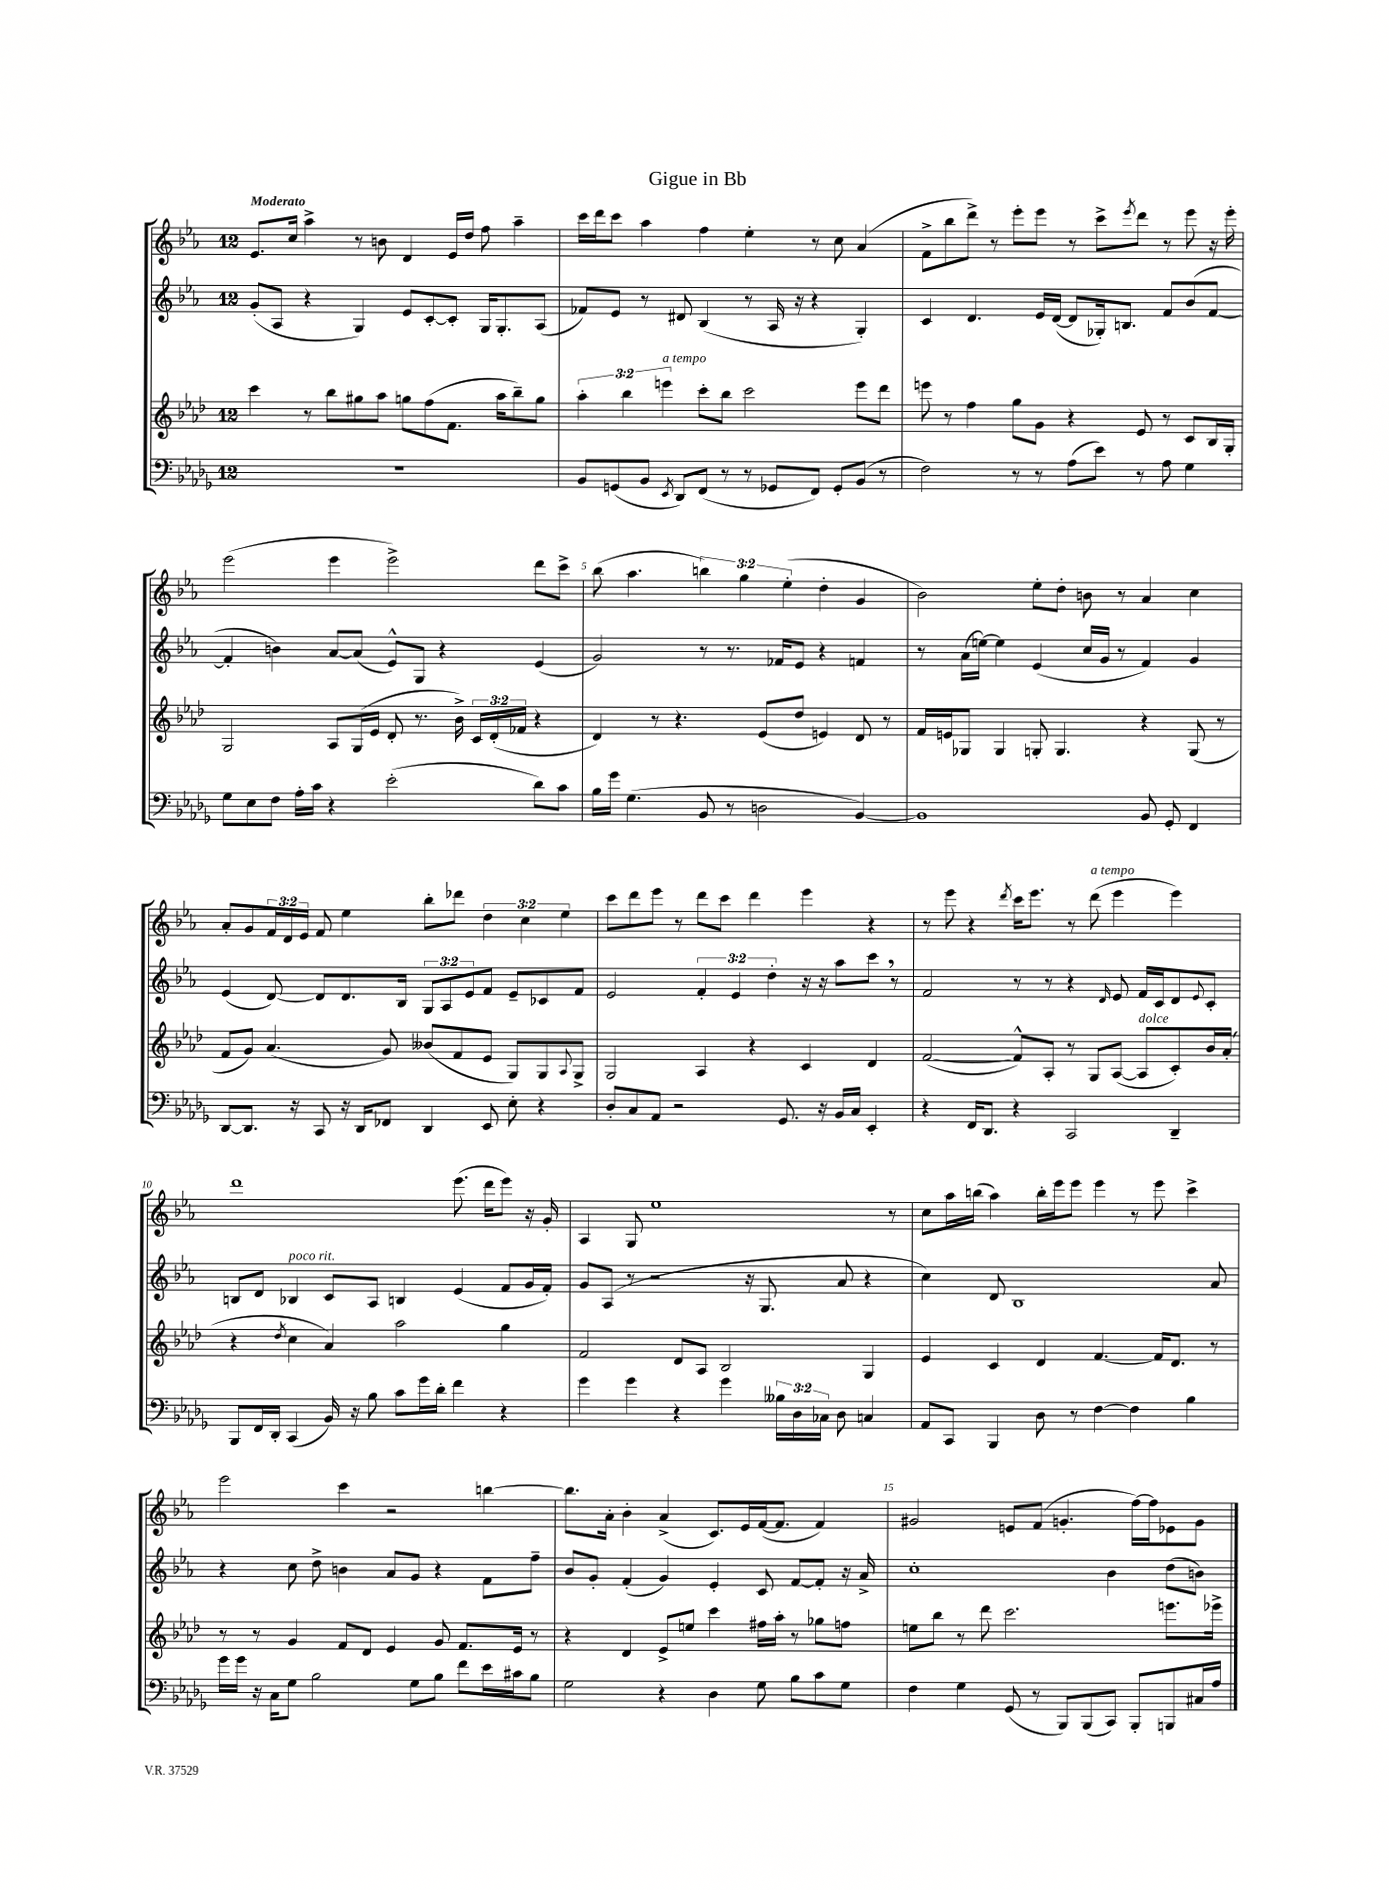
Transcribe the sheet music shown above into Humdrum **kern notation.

**kern	**kern	**kern	**kern
*staff4	*staff3	*staff2	*staff1
*clefF4	*clefG2	*clefG2	*clefG2
*k[b-e-a-d-g-]	*k[b-e-a-d-]	*k[b-e-a-]	*k[b-e-a-]
*M12/8	*M12/8	*M12/8	*M12/8
1.r	4ccc	(8g'	8.e-
.	.	8A-	.
.	.	.	16cc
.	8r	4r	4aa-^
.	8bb-	.	.
.	8gg#	4G)	8r
.	8aa-	.	8b
.	8gg	8e-	4d
.	(8ff	[8c'	.
.	8.f	8c']	16e-
.	.	.	16dd
.	.	16G	8ff
.	16aa-	8.G'	.
.	8bb-~)	.	4aa-~
.	8gg	(8A-	.
=	=	=	=
8BB-	6aa-'	8f-)	16ccc
.	.	.	16ddd
(8GG	.	8e-	8ccc
.	6bb-	.	.
8BB-	.	8r	4aa-
.	6eee	.	.
8qEE-	.	.	.
8DD-)	.	8d#	.
(8FF	8ccc'	(4B-	4ff
8r	8bb-	.	.
8r	2ccc	8r	4ee-'
8GG-	.	16A-	.
.	.	16r	.
8FF)	.	4r	8r
8GG-'	.	.	8cc
(8BB-	8eee	4G')	(4a-
8r	8ddd-	.	.
=	=	=	=
2F)	8eee	4c	8f^
.	8r	.	8bb-
.	4ff	4.d	8ddd^)
.	.	.	8r
8r	8gg	.	8eee-'
8r	8g	16e-	8eee-
.	.	([16d	.
(8A-	4r	8d]	8r
8e-)	.	16G-')	8ccc^
.	.	8.B	.
.	.	.	8qeee-
8r	8e-	.	8ddd
8A-	8r	8f	8r
4G-	8c	(8b-	8eee-
.	16B-	[8f	16r
.	16G'	.	16eee-'
=	=	=	=
8G-	2G	4f']	(2eee-
8E-	.	.	.
8F	.	4b)	.
16A-'	.	.	.
16c	.	.	.
4r	8A-	[8a-	4eee-
.	(16G	(8a-]	.
.	16e-	.	.
(2e-'	8d-'	8e-^^)	2eee-^)
.	8.r	8G	.
.	.	4r	.
.	16b-^)	.	.
.	24c	.	.
.	(24d-'	.	.
.	24f-	.	.
8d-)	4r	(4e-	8ddd
8c	.	.	8ccc^
=	=	=	=
16B-	4d-)	2g)	(8bb-
16g-	.	.	.
(4.G-	.	.	4.aa-
.	8r	.	.
.	4.r	.	.
8BB-	.	8r	6bb)
8r	.	8.r	.
.	.	.	6gg
2D	(8e-	.	.
.	.	16f-	.
.	.	.	(6ee-'
.	8dd-	8e-	.
.	4e)	4r	4dd'
[4BB-)	8d-	4f	4g
.	8r	.	.
=	=	=	=
1BB-]	16f	8r	2b-)
.	16e	.	.
.	8G-	(16a-	.
.	.	[16ee)	.
.	4G-	4ee]	.
.	8G'	(4e-	8ee-'
.	4.G	.	8dd'
.	.	16cc	8b
.	.	16g	.
.	.	8r	8r
8BB-	4r	4f)	4a-
8GG-'	.	.	.
4FF	(8G	4g	4cc
.	8r	.	.
=	=	=	=
[8DD-	8f	(4e-	8a-'
8.DD-]	8g)	.	8g
.	(4.a-	[8d)	24f
.	.	.	24d
16r	.	.	.
.	.	.	24e-
8CC	.	8d]	8f
16r	.	8.d	4ee-
16DD-	.	.	.
8FF-	8g)	.	.
.	.	16B-	.
4DD-	(8b--	12G	8bb-'
.	.	12A-	.
.	8f	.	8ddd-
.	.	12e-	.
8EE-	8e-	8f	6dd
8E-'	8G)	8e-~	.
.	.	.	6cc
4r	8G	8c-	.
.	.	.	6ee-
.	8qqA-	.	.
.	8G^	8f	.
=	=	=	=
8D-'	2G	2e-	8ccc
8C	.	.	8ddd
8AA-	.	.	8eee-
2r	.	.	8r
.	4A-	6f'	8ddd
.	.	.	8ccc
.	.	6e-	.
.	4r	.	4ddd
.	.	6dd'	.
8.GG-	.	.	.
.	4c	16r	4eee-
16r	.	16r	.
16BB-	.	8aa-	.
16C	.	.	.
4EE-'	4d-	8ccc	4r
.	.	8r	.
=	=	=	=
4r	([2f	2f	8r
.	.	.	8eee-
16FF	.	.	4r
8.DD-	.	.	.
.	.	.	8qddd
4r	8f^^])	8r	16ccc
.	.	.	8.eee-
.	8A-'	8r	.
2CC	8r	4r	8r
.	8G	.	(8ddd
.	.	16qqd	.
.	([8A-	8e-	4eee-
.	8A-]	16f	.
.	.	16c	.
4DD-~	8c')	8d	4eee-)
.	.	8qqe-	.
.	16b-	8c'	.
.	(16a-'	.	.
=	=	=	=
8BBB-	4r	8B	1ddd
16FF	.	8d	.
16DD-'	.	.	.
.	8qdd-	.	.
(4CC	4cc	4B-	.
16BB-)	4a-)	8c	.
16r	.	.	.
8B-	.	8A-	.
8c	2aa-	4B	.
16g-	.	.	.
16d-'	.	.	.
4f	.	(4e-	(8.eee-
.	.	.	16ddd
4r	4gg	8f	8eee-)
.	.	16g	16r
.	.	16f')	16g'
=	=	=	=
4g-	2f	8g	4A-
.	.	(8A-	.
4g-	.	8r	8G
.	.	2r	1ee-
4r	8d-	.	.
.	8A-	.	.
4g-	2B-	.	.
.	.	16r	.
.	.	8.G	.
24B--	.	.	.
24D-	.	.	.
24C-	.	.	.
8D-	.	8a-	.
4C	4G	4r	.
.	.	.	8r
=	=	=	=
8AA-	4e-	4cc)	8cc
8CC	.	.	16aa-
.	.	.	(16bb
4BBB-	4c	8d	4aa-)
.	.	1B-	.
8D-	4d-	.	16bb'
.	.	.	16eee-
8r	.	.	8eee-
[4F	[4.f	.	4eee-
4F]	.	.	8r
.	16f]	.	8eee-
.	8.d-	.	.
4B-	.	.	4ccc^
.	8r	8a-	.
=	=	=	=
16g-	8r	4r	2eee-
16g-	.	.	.
16r	8r	.	.
16C	.	.	.
8G-	4g	8cc	.
2B-	.	8dd^	.
.	8f	4b	4ccc
.	8d-	.	.
.	4e-	8a-	2r
8G-	.	8g	.
8B-	8g	4r	.
8f	8.f	.	.
16e-	.	8f	[4bb
16c#	16e-	.	.
8B-	8r	8ff~	.
=	=	=	=
2G-	4r	8b-	8.bb]
.	.	8g'	.
.	.	.	16a-'
.	4d-	(4f'	4b-'
4r	8e-^	4g)	(4a-^
.	8ee	.	.
4D-	4ccc	4e-'	8.c)
.	.	.	16e-
8G-	16ff#	8c	([16f
.	16aa-'	.	8.f]
8B-	8r	[8f	.
8c	8gg-	8f']	4f)
8G-	8ff	16r	.
.	.	16a-^	.
=	=	=	=
4F	8ee	1cc'	2g#
.	8bb-	.	.
4G-	8r	.	.
.	8ddd-	.	.
(8GG-	2.ccc	.	8e
8r	.	.	(8f
8BBB-)	.	.	4.g'
(8BBB-	.	.	.
8CC)	.	4b-	.
8BBB-'	.	.	[16ff)
.	.	.	16ff]
8BBB	8.eee	(8dd	8e-
16C#	.	8b)	8g
16A-	16eee-^	.	.
==	==	==	==
*-	*-	*-	*-
